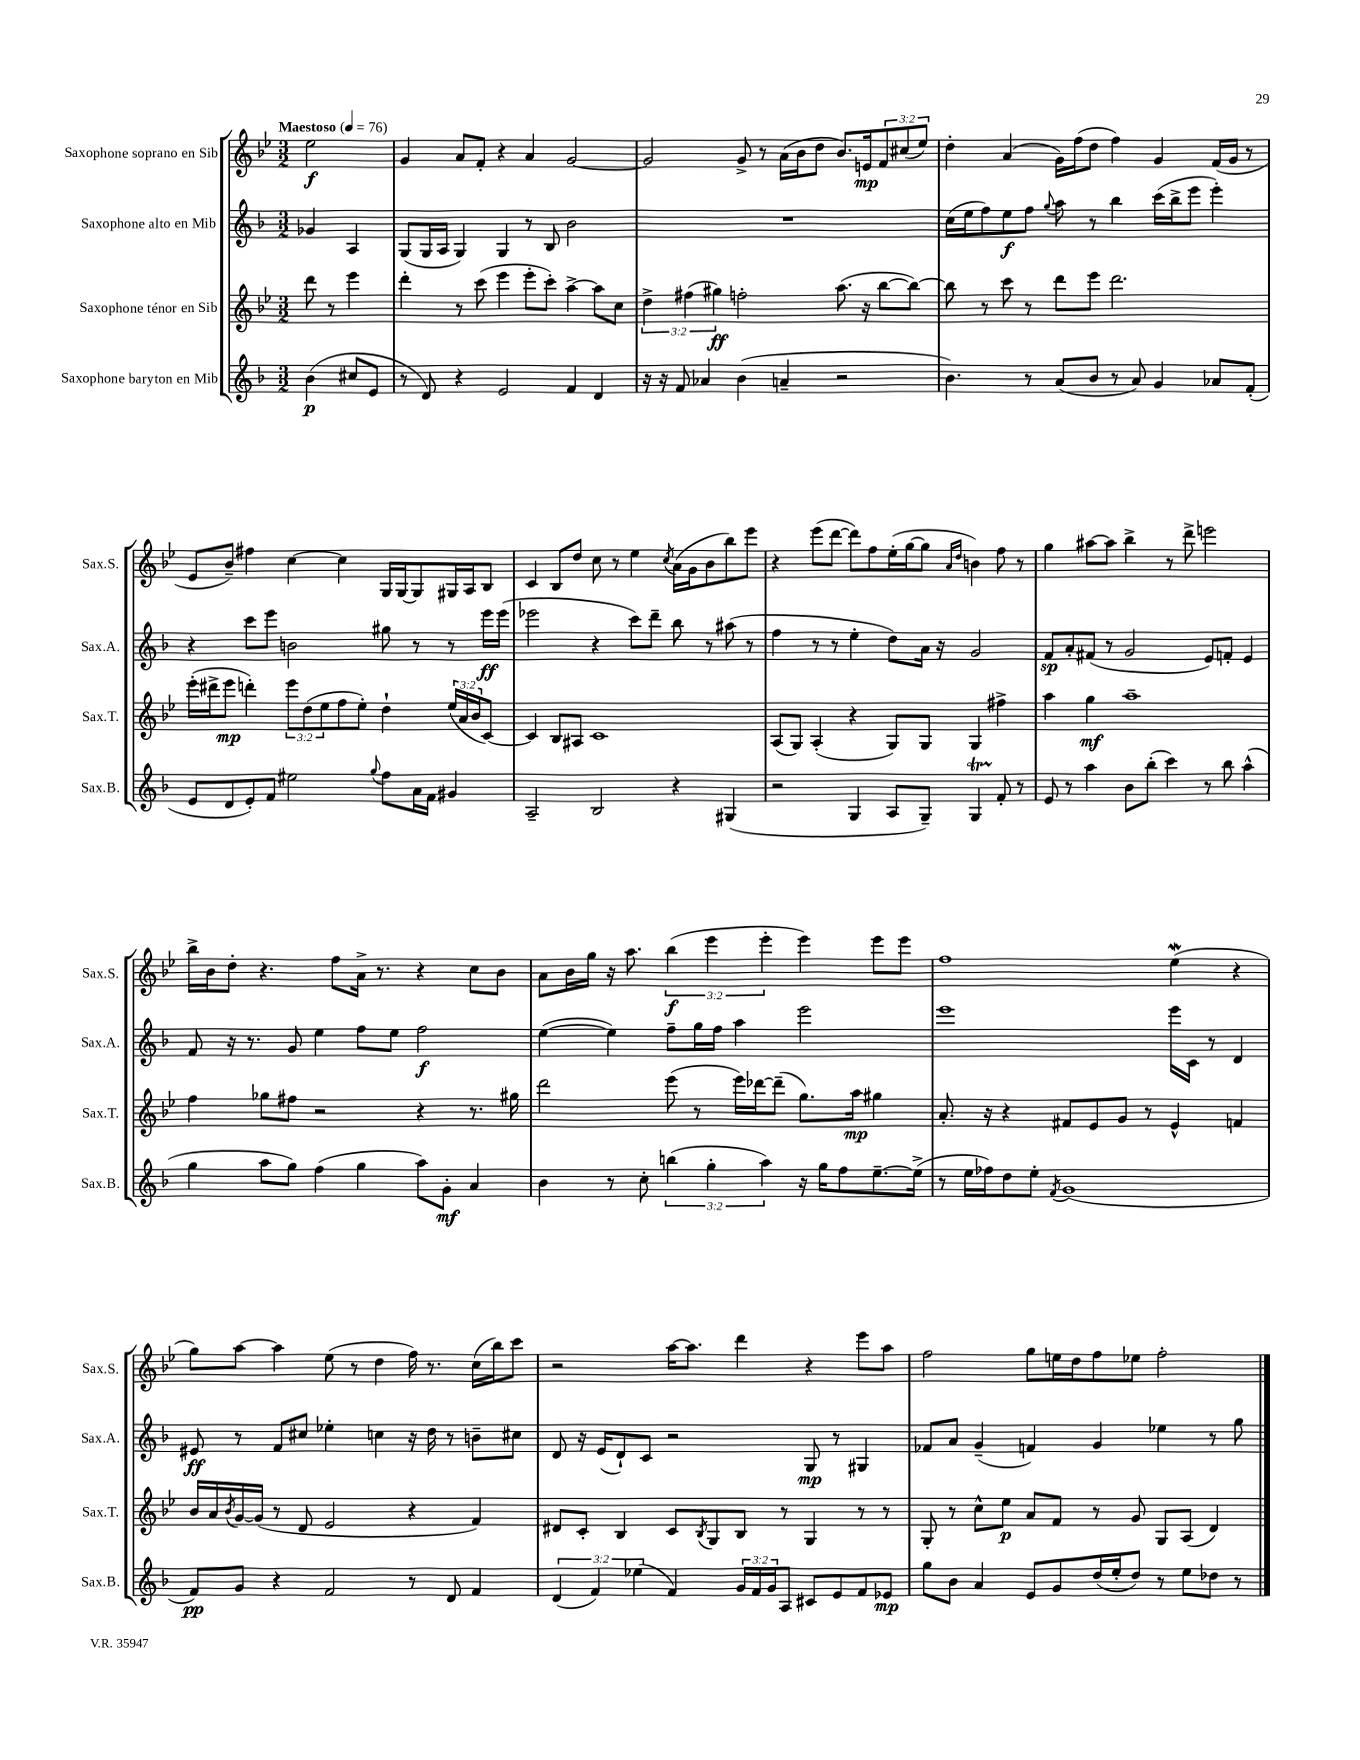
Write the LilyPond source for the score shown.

<<
\new StaffGroup <<
\new Staff = "s0" \with { instrumentName = "Saxophone soprano en Sib" shortInstrumentName = "Sax.S." } {
    \clef treble \key bes \major \numericTimeSignature \time 3/2 \override Staff.TupletNumber.text = #tuplet-number::calc-fraction-text \partial 2 \tempo "Maestoso" 4 = 76
    ees''2\f |
    g'4 a'8 f'8-. r4 a'4 g'2~ |
    g'2 g'8-> r8 a'16( bes'16 d''8 bes'8.) e'16\mp \tuplet 3/2 { f'8 cis''8( ees''8) } |
    d''4-. a'4( g'16) f''16( d''8 f''4) g'4 f'16( g'16 r8 |
    ees'8 bes'8--) fis''4 c''4~ c''4 g16 g16~ g8 gis16 a16 bes8 |
    c'4 bes8 d''8 c''8 r8 ees''4 \acciaccatura { c''8 } a'16( g'16 bes'8 bes''8) ees'''8 |
    r4 ees'''8( d'''8~ d'''8) f''8 ees''16-.( g''16~ g''8 \grace { a'16 d''16 } b'4) f''8 r8 |
    g''4 ais''8~ ais''8 bes''4-> r8 d'''8-> e'''2 |
    bes''16-> bes'16 d''8-. r4. f''8 a'16-> r8. r4 c''8 bes'8 |
    a'8 bes'16 g''16 r16 a''8. \tuplet 3/2 { bes''4\f( ees'''4 ees'''4-. } ees'''4) ees'''8 ees'''8 |
    f''1 ees''4\mordent( r4 |
    g''8) a''8~ a''4 ees''8( r8 d''4 f''16) r8. c''16( bes''16) c'''8 |
    r2 a''16~ a''8. d'''4 r4 ees'''8 a''8 |
    f''2 g''8 e''16 d''16 f''8 ees''8 f''2-. \bar "|." |
}
\new Staff = "s1" \with { instrumentName = "Saxophone alto en Mib" shortInstrumentName = "Sax.A." } {
    \clef treble \key f \major \numericTimeSignature \time 3/2 \partial 2
    ges'4 a4 |
    g8( g16 a16 g4) g4 r8 bes8 bes'2 |
    R1. |
    c''16( e''16 f''8) e''8\f f''8 \appoggiatura { g''8 } a''8 r8 bes''4 c'''16( bes''16-> e'''8 e'''4-.) |
    r4 c'''8 e'''8 b'2 gis''8 r8 r8 e'''16\ff e'''16( |
    ees'''2 r4 c'''8) d'''8-- bes''8 r8 ais''8( r8 |
    f''4 r8 r8 e''4-. d''8) a'16 r16 g'2 |
    f'8\sp a'8-. fis'8( r8 g'2 e'8) f'8-. e'4 |
    f'8 r16 r8. g'8 e''4 f''8 e''8 f''2\f |
    e''4~( e''4) f''8-- g''16 f''16 a''4 e'''2 |
    e'''1 e'''16 c'16 r8 d'4 |
    eis'8\ff r8 f'8 cis''8 ees''4-. c''4 r16 d''16 r8 b'8-- cis''8 |
    d'8 r16 e'16( d'8-!) c'8 r2 g8\mp r8 gis4 |
    fes'8 a'8 g'4--( f'4) g'4 ees''4 r8 g''8 \bar "|." |
}
\new Staff = "s2" \with { instrumentName = "Saxophone ténor en Sib" shortInstrumentName = "Sax.T." } {
    \clef treble \key bes \major \numericTimeSignature \time 3/2 \override Staff.TupletNumber.text = #tuplet-number::calc-fraction-text \partial 2
    d'''8 r8 ees'''4 |
    d'''4-. r8 c'''8( ees'''4 ees'''8-. c'''8-.) a''4~-> a''8 c''8 |
    \tuplet 3/2 { d''4-> fis''4( gis''4\ff) } f''2-. a''8.( r16 bes''8~ bes''8~) |
    bes''8 r8 c'''8 r8 d'''8 ees'''8 d'''2. |
    ees'''16-.( dis'''16-> ees'''8\mp d'''4-.) \tuplet 3/2 { ees'''8 d''8( ees''8 } f''8 ees''8-.) d''4-! \tuplet 3/2 { ees''16( a'16 bes'16 } c'8~) |
    c'4 bes8 ais8 c'1 |
    a8( g8) a4-.( r4 g8) g8 g4 fis''4-> |
    a''4 g''4\mf a''1-- |
    f''4 ges''8 fis''8 r2 r4 r8. gis''16 |
    d'''2 ees'''8( r8 ees'''16) des'''16~ des'''8--( g''8.) a''16\mp gis''4 |
    a'8.-. r16 r4 fis'8 ees'8 g'8 r8 ees'4-^ f'4 |
    bes'16 a'16 \acciaccatura { bes'8 } g'16~ g'16( r8 d'8 ees'2 r4 f'4) |
    dis'8 c'8-. bes4 c'8 \acciaccatura { bes8 } g8 bes8 r8 g4 r8 r8 |
    g8-. r8 c''8-^ ees''8\p a'8 f'8 r8 g'8 g8 a8( d'4) \bar "|." |
}
\new Staff = "s3" \with { instrumentName = "Saxophone baryton en Mib" shortInstrumentName = "Sax.B." } {
    \clef treble \key f \major \numericTimeSignature \time 3/2 \override Staff.TupletNumber.text = #tuplet-number::calc-fraction-text \partial 2
    bes'4\p( cis''8 e'8 |
    r8 d'8) r4 e'2 f'4 d'4 |
    r16 r16 f'8 aes'4 bes'4( a'4-- r2 |
    bes'4.) r8 a'8( bes'8 r8 a'8) g'4 aes'8 f'8-.( |
    e'8 d'8 e'8-.) f'8 eis''2 \appoggiatura { g''8 } f''8 a'16 f'16 gis'4 |
    a2-- bes2 r4 gis4( |
    r2 g4 a8 g8--) g4\startTrillSpan f'8-.\stopTrillSpan r8 |
    e'8 r8 a''4 bes'8 bes''8-.( c'''4) r8 bes''8 a''4-^( |
    g''4 a''8 g''8) f''4( g''4 a''8) g'8-.\mf a'4 |
    bes'4 r8 c''8-. \tuplet 3/2 { b''4( g''4-. a''4) } r16 g''16 f''8 e''8.~-- e''16->( |
    r8 e''16 fes''16) d''8 e''8-. \acciaccatura { f'8 } g'1( |
    f'8\pp) g'8 r4 f'2 r8 d'8 f'4 |
    \tuplet 3/2 { d'4( f'4) ees''4( } f'4) \tuplet 3/2 { g'16 f'16 g'16 } a8 cis'8 e'8 f'8 ees'8\mp |
    g''8 bes'8 a'4 e'8 g'8 d''16( e''16-. d''8) r8 e''8 des''8 r8 \bar "|." |
}
>>
>>
\layout { \context { \Score \remove "Bar_number_engraver" } }
